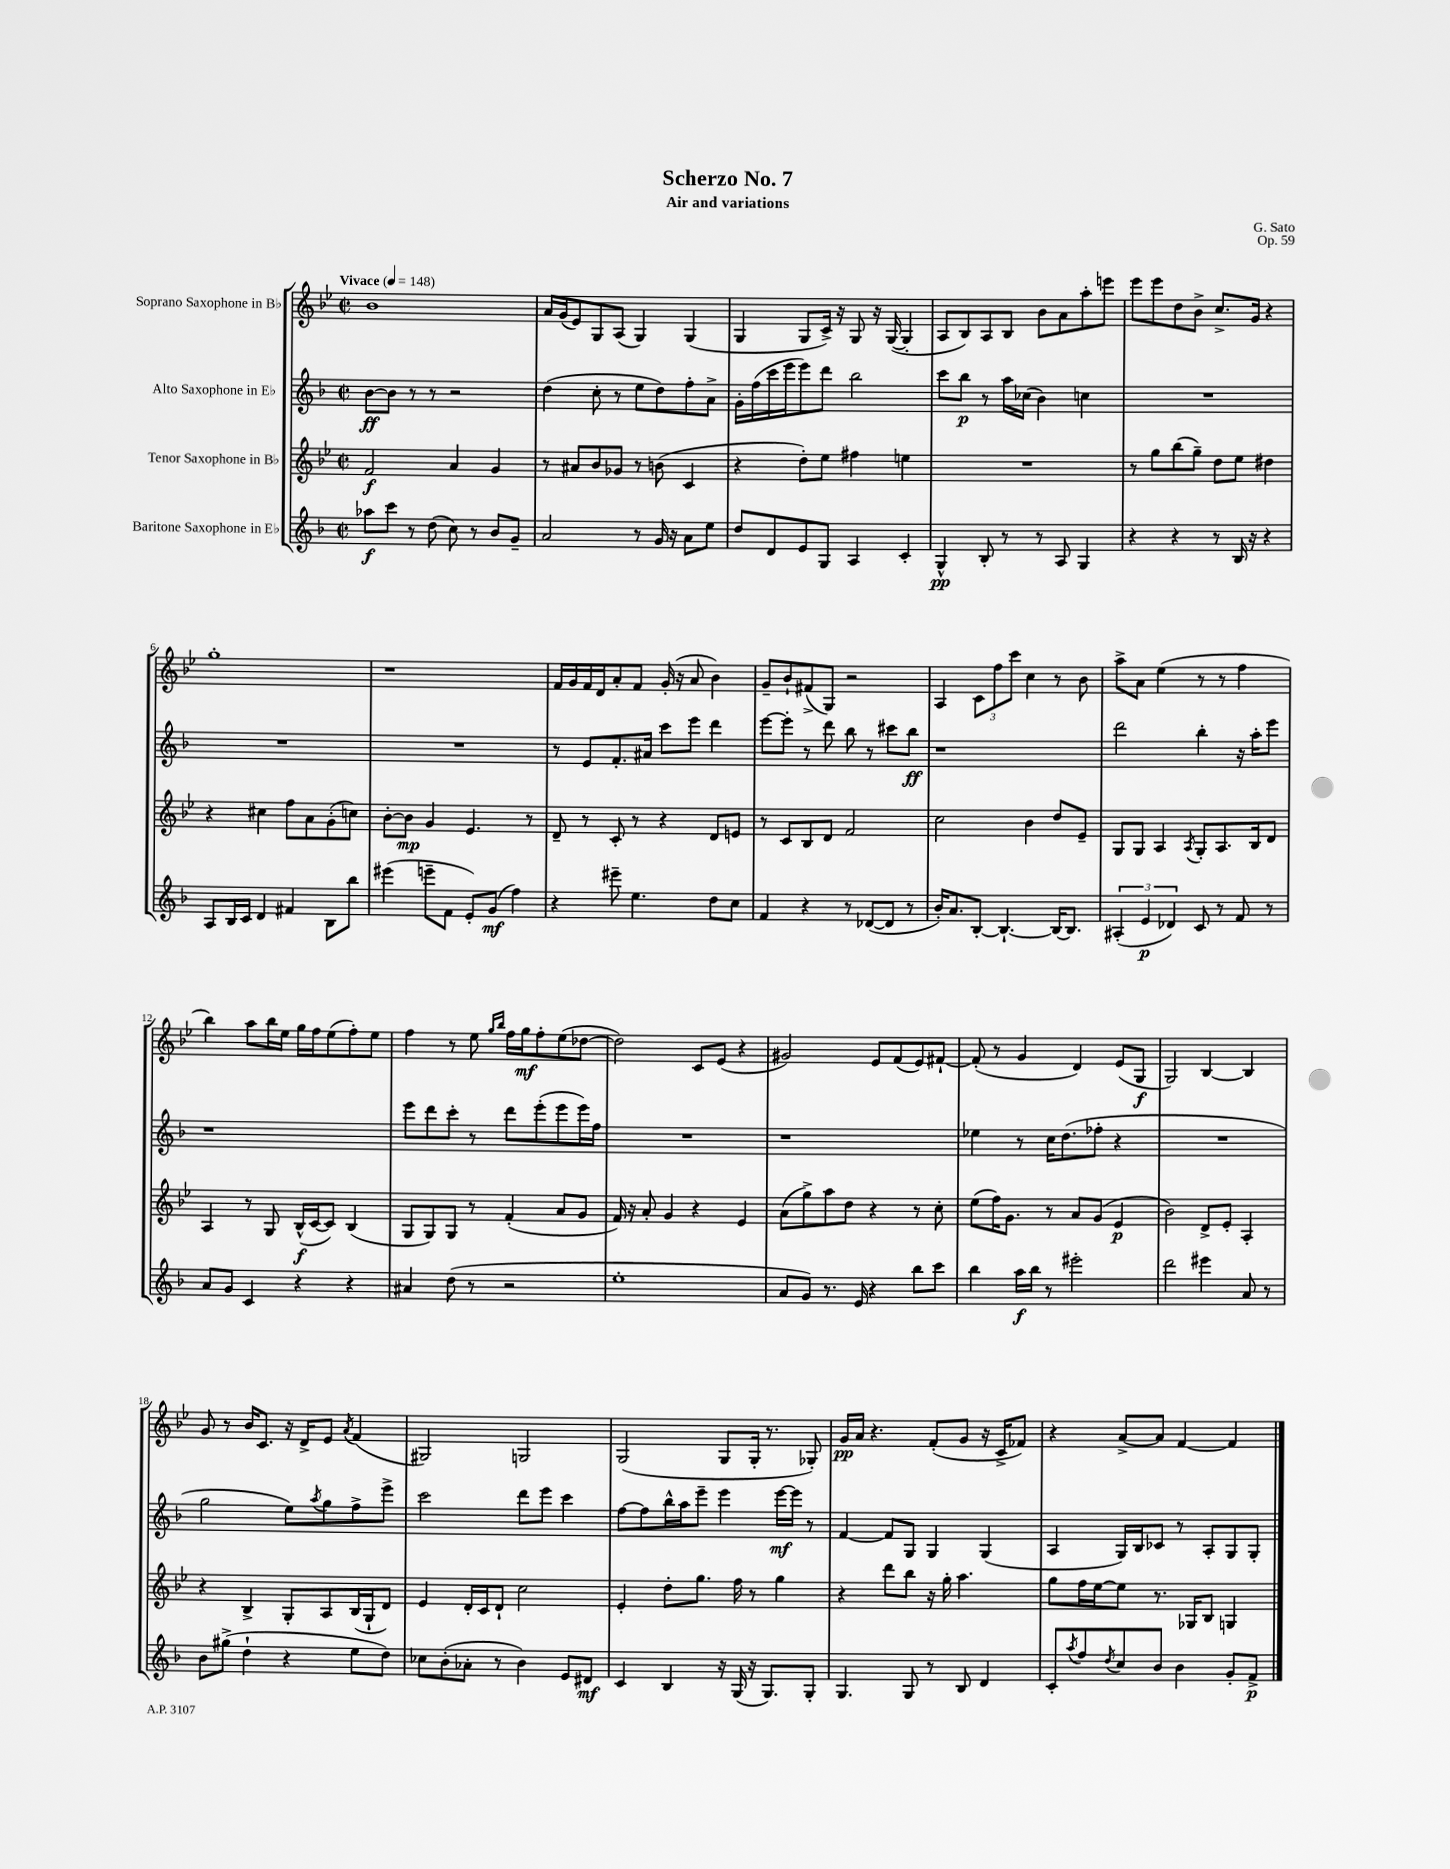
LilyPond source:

\header { title = "Scherzo No. 7" composer = "G. Sato" subtitle = "Air and variations" opus = "Op. 59" }
<<
\new StaffGroup <<
\new Staff = "s0" \with { instrumentName = "Soprano Saxophone in Bb" } {
    \clef treble \key bes \major \defaultTimeSignature \time 2/2 \tempo "Vivace" 4 = 148
    bes'1 |
    a'16 g'16( ees'8) g8 a8( g4) g4( |
    g4 g8 c'16->) r16 g8 r16 g16~( g4-. |
    a8 bes8) a8 bes8 bes'8 a'8 a''8-. e'''8 |
    ees'''8 ees'''8 d''8 bes'8-> c''8.-> g'16 r4 |
    g''1-. |
    r1 |
    f'16 g'16 f'16 d'16 a'8-. f'8 g'16-.( r16 a'8 bes'4) |
    g'8-- bes'8-! fis'8->( g8) r2 |
    a4 \tuplet 3/2 { c'8 f''8 c'''8 } c''4 r8 bes'8 |
    a''8-> a'8 ees''4( r8 r8 f''4 |
    bes''4) a''8 bes''16 ees''16 g''16 f''16 ees''8( f''8-.) ees''8 |
    f''4 r8 ees''8 \grace { g''16 bes''16 } f''16 g''16\mf f''8-. ees''8( des''8~ |
    des''2) c'8 ees'8( r4 |
    gis'2) ees'8 f'8( ees'8) fis'8~-! |
    fis'8-.( r8 g'4 d'4) ees'8( g8\f |
    g2) bes4~ bes4 |
    g'8 r8 bes'16 c'8. r16 d'16-> ees'8 \acciaccatura { a'8 } f'4( |
    gis2) g2 |
    g2( g8 g16-. r8. ges8-.) |
    g'16\pp a'16 r4. f'8-.( g'8 r16 c'16-> fes'8) |
    r4 a'8~-> a'8 f'4~ f'4 \bar "|." |
}
\new Staff = "s1" \with { instrumentName = "Alto Saxophone in Eb" } {
    \clef treble \key f \major \defaultTimeSignature \time 2/2
    bes'8~\ff bes'8 r8 r8 r2 |
    d''4( c''8-. r8 e''8 d''8) f''8-. a'8-> |
    g'16-. f''16( c'''16 e'''16 e'''8) d'''8 bes''2 |
    c'''8 bes''8\p r8 a''16 ces''16( bes'4) c''4 |
    R1 |
    R1 |
    R1 |
    r8 e'8 f'8.-. ais'16 c'''8 e'''8 d'''4 |
    e'''8~ e'''8-. r8 d'''8 bes''8 r8 cis'''8 bes''8\ff |
    r1 |
    d'''2 bes''4-. r16 a''16-. e'''8 |
    r1 |
    e'''8 d'''8 c'''8-. r8 d'''8 e'''8-.( e'''8 e'''16) f''16 |
    R1 |
    r1 |
    ees''4 r8 c''16 d''8.( fes''8-. r4 |
    R1 |
    g''2 e''8) \acciaccatura { a''8 } g''8 f''8-> e'''8-> |
    c'''2 d'''8 e'''8 c'''4 |
    f''8~ f''8 bes''16-^ a''16 e'''8-- e'''4 e'''16~\mf e'''16 r8 |
    f'4~ f'8 g8 g4 g4( |
    a4 g16) bes16 ces'8 r8 a8-. g8 g8-. \bar "|." |
}
\new Staff = "s2" \with { instrumentName = "Tenor Saxophone in Bb" } {
    \clef treble \key bes \major \defaultTimeSignature \time 2/2
    f'2\f a'4 g'4 |
    r8 ais'8 bes'8 ges'8 r8 b'8( c'4 |
    r4 d''8-.) ees''8 fis''4 e''4 |
    R1 |
    r8 g''8 bes''8( g''8--) d''8 ees''8 dis''4 |
    r4 cis''4 f''8 a'8 g'8-.( c''8) |
    bes'8~-. bes'8\mp g'4 ees'4. r8 |
    d'8-- r8 c'8-. r8 r4 d'8 e'8 |
    r8 c'8 bes8 d'8 f'2 |
    c''2 bes'4 d''8 ees'8-- |
    g8 g8 a4 \acciaccatura { a8 } g8-. a8. bes16 d'8 |
    a4 r8 g8 bes16-^\f( c'16~ c'8) bes4( |
    g8 g8) g8 r8 f'4-.( a'8 g'8 |
    f'16) r16 a'8-. g'4 r4 ees'4 |
    a'8( g''8->) a''8 d''8 r4 r8 c''8-. |
    ees''8( f''16) g'8. r8 a'8 g'8( ees'4\p |
    bes'2) d'8-> ees'8-. a4-. |
    r4 bes4-> g8-. a8 bes16( g16-! d'8) |
    ees'4 d'16-. c'16 d'8-! c''2 |
    ees'4-. d''8-. g''8. f''16 r8 g''4 |
    r4 d'''8 bes''8 r16 g''16-. a''4. |
    g''8 f''16 ees''16~ ees''8 r8. ges16 bes8 g4 \bar "|." |
}
\new Staff = "s3" \with { instrumentName = "Baritone Saxophone in Eb" } {
    \clef treble \key f \major \defaultTimeSignature \time 2/2
    aes''8\f c'''8 r8 d''8( c''8) r8 bes'8 g'8-- |
    a'2 r8 g'16 r16 a'8 e''8 |
    d''8 d'8 e'8 g8 a4 c'4-. |
    g4-^\pp bes8-. r8 r8 a8 g4 |
    r4 r4 r8 bes16 r16 r4 |
    a8 bes16 c'16 d'4 fis'4 bes8 bes''8 |
    eis'''4( e'''8-- f'8 e'8-.) g'8\mf( f''4) |
    r4 eis'''8-- e''4. d''8 c''8 |
    f'4 r4 r8 des'8~( des'8 r8 |
    bes'16-.) a'8. bes8~-. bes4.~-! bes16~ bes8. |
    \tuplet 3/2 { ais4-.( e'4\p des'4) } c'8 r8 f'8 r8 |
    a'8 g'8 c'4 r4 r4 |
    ais'4 d''8( r8 r2 |
    e''1-. |
    a'8 g'8) r8. e'16 r4 bes''8 c'''8 |
    bes''4 a''16\f bes''16 r8 eis'''2-. |
    d'''2 eis'''4 a'8 r8 |
    bes'8 gis''8->( d''4-! r4 e''8 d''8) |
    ces''8 bes'8-.( aes'8-. r8 bes'4) e'8 dis'8\mf |
    c'4 bes4 r16 g16( r16 g8.) g8-. |
    g4. g8 r8 bes8 d'4 |
    c'8-. \acciaccatura { a''8 } f''8 \acciaccatura { d''8 } c''8 bes'8 bes'4 g'8-. f'8->\p \bar "|." |
}
>>
>>
